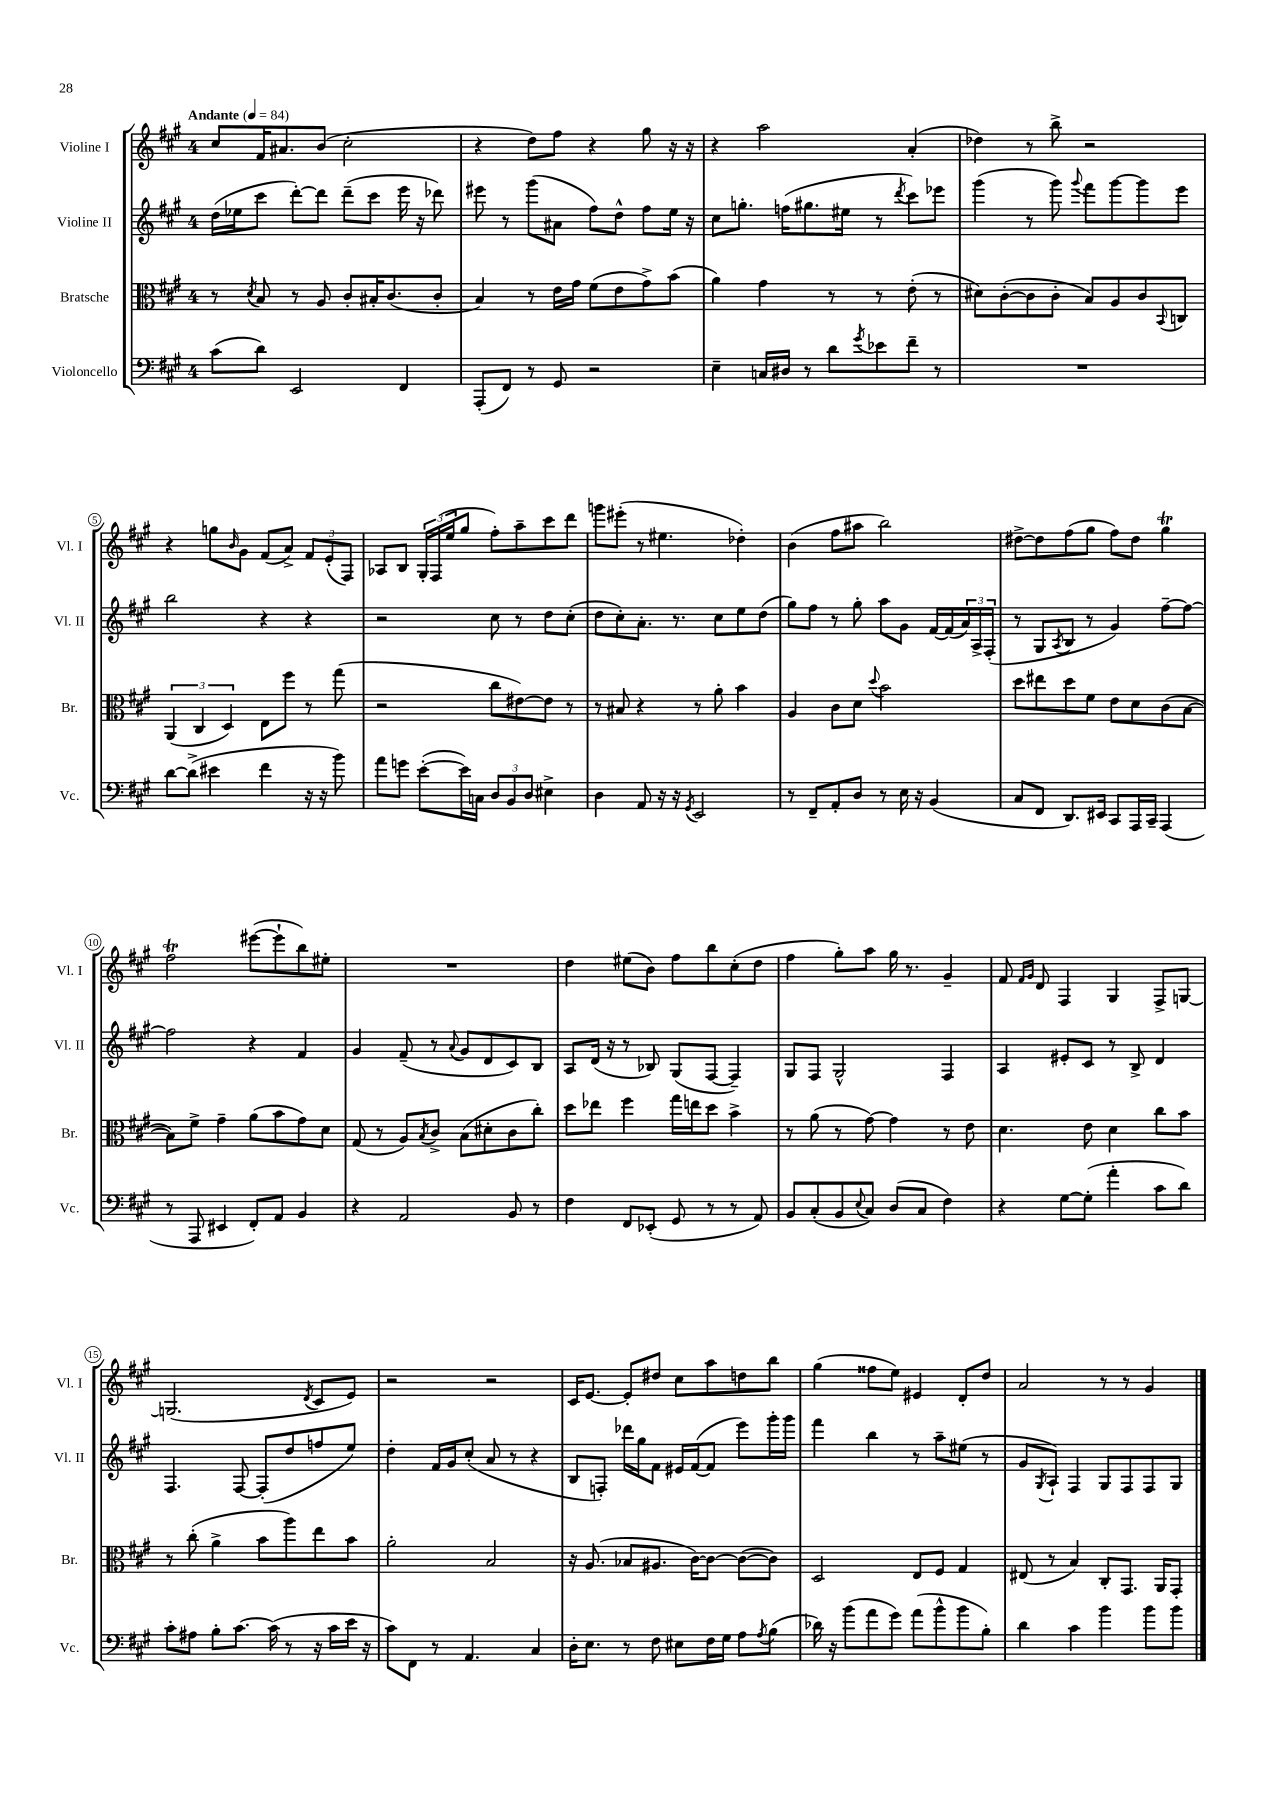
<<
\new StaffGroup <<
\new Staff = "s0" \with { instrumentName = "Violine I" shortInstrumentName = "Vl. I" } {
    \clef treble \key a \major \once \override Staff.TimeSignature.style = #'single-digit \time 4/4 \tempo "Andante" 4 = 84
    cis''8 fis'16 ais'8. b'8( cis''2-. |
    r4 d''8) fis''8 r4 gis''8 r16 r16 |
    r4 a''2 a'4-.( |
    des''4) r8 b''8-> r2 |
    r4 g''8 \grace { b'16 } gis'8 fis'8( a'8->) \tuplet 3/2 { fis'8 e'8-.( fis8) } |
    aes8 b8 \tuplet 3/2 { gis16-. fis16( e''16 } gis''8 fis''8-.) a''8-- cis'''8 d'''8 |
    g'''8 eis'''8-.( r8 eis''4. des''4-.) |
    b'4( fis''8 ais''8 b''2) |
    dis''8~-> dis''8 fis''8( gis''8 fis''8) dis''8 gis''4\trill |
    fis''2\trill eis'''8~( eis'''8-! b''8) eis''8-. |
    R1 |
    d''4 eis''8( b'8) fis''8 b''8 cis''8-.( d''8 |
    fis''4 gis''8-.) a''8 gis''16 r8. gis'4-- |
    fis'8 \grace { fis'16 gis'16 } d'8 fis4 gis4 fis8-> g8~ |
    g2.( \acciaccatura { d'8 } cis'8 e'8) |
    r2 r2 |
    cis'16 e'8.~ e'8-. dis''8 cis''8 a''8 d''8 b''8 |
    gis''4( fisis''8 e''8) eis'4 d'8-. d''8 |
    a'2 r8 r8 gis'4 \bar "|." |
}
\new Staff = "s1" \with { instrumentName = "Violine II" shortInstrumentName = "Vl. II" } {
    \clef treble \key a \major \once \override Staff.TimeSignature.style = #'single-digit \time 4/4
    d''16( ees''16 cis'''8 d'''8~-.) d'''8 d'''8--( cis'''8 e'''16 r16 des'''8) |
    eis'''8 r8 gis'''8( ais'8 fis''8) d''8-^ fis''8 e''16 r16 |
    cis''8 g''8.-. f''16( gis''8. eis''16 r8 \acciaccatura { d'''8 } cis'''8) ees'''8 |
    gis'''4( r8 gis'''8) \appoggiatura { gis'''8 } fis'''8 gis'''8~ gis'''8 e'''8 |
    b''2 r4 r4 |
    r2 cis''8 r8 d''8 cis''8-.( |
    d''8 cis''8-.) a'8.-. r8. cis''8 e''8 d''8( |
    gis''8) fis''8 r8 gis''8-. a''8 gis'8 fis'16~ fis'16( \tuplet 3/2 { a'16) a16-> fis16-.( } |
    r8 gis8 \acciaccatura { a8 } b8 r8 gis'4) fis''8~-- fis''8~ |
    fis''2 r4 fis'4 |
    gis'4 fis'8--( r8 \appoggiatura { a'8 } gis'8 d'8 cis'8) b8 |
    a8 d'16( r16 r8 bes8) gis8( fis8~ fis4--) |
    gis8 fis8 gis2-^ fis4 |
    a4 eis'8-. cis'8 r8 b8-> d'4 |
    fis4. fis8~ fis8-.( d''8 f''8 e''8) |
    d''4-. fis'16 gis'16 cis''8-.( a'8 r8 r4 |
    b8 f8-.) des'''16 gis''16 fis'8 eis'16 fis'16~( fis'8 e'''8) gis'''16-. gis'''16 |
    fis'''4 b''4 r8 a''8-- eis''8( r8 |
    gis'8 \acciaccatura { gis8 } a8-!) fis4 gis8 fis8 fis8 gis8 \bar "|." |
}
\new Staff = "s2" \with { instrumentName = "Bratsche" shortInstrumentName = "Br." } {
    \clef alto \key a \major \once \override Staff.TimeSignature.style = #'single-digit \time 4/4
    r8 \acciaccatura { d'8 } b8 r8 a8 cis'8-. bis16-. cis'8.( cis'8-. |
    b4) r8 e'16 gis'16 fis'8( e'8 gis'8->) b'8( |
    a'4) gis'4 r8 r8 e'8-.( r8 |
    dis'8) cis'8~-.( cis'8 cis'8-. b8) a8 cis'8 \appoggiatura { b,8 } c8 |
    \tuplet 3/2 { a,4( cis4 d4) } e8 fis''8 r8 gis''8( |
    r2 cis''8 eis'8~) eis'8 r8 |
    r8 bis8 r4 r8 a'8-. b'4 |
    a4 cis'8 d'8 \appoggiatura { d''8 } b'2 |
    d''8 eis''8 d''8 fis'8 e'8 d'8 cis'8( b8~ |
    b8) fis'8-> gis'4-- a'8( b'8 gis'8) d'8 |
    gis8( r8 a8) \acciaccatura { b8 } cis'8-> b8( dis'8-. cis'8 cis''8-.) |
    d''8 ees''8 fis''4 gis''16 e''16 d''8 b'4-> |
    r8 a'8( r8 gis'8~) gis'4 r8 e'8 |
    d'4. e'8 d'4 cis''8 b'8 |
    r8 cis''8-.( a'4-> b'8 a''8) e''8 b'8 |
    a'2-. b2 |
    r16 a8.( bes8 ais8. cis'16~) cis'8~ cis'8~( cis'8) |
    d2 e8 fis8 gis4 |
    eis8( r8 b4) cis8-. gis,8. a,16 gis,8-. \bar "|." |
}
\new Staff = "s3" \with { instrumentName = "Violoncello" shortInstrumentName = "Vc." } {
    \clef bass \key a \major \once \override Staff.TimeSignature.style = #'single-digit \time 4/4
    cis'8( d'8) e,2 fis,4 |
    a,,8-.( fis,8) r8 gis,8 r2 |
    e4-- c16 dis16 r8 d'8 \acciaccatura { gis'8 } ees'8 fis'8-- r8 |
    R1 |
    d'8~ d'8->( eis'4 fis'4 r16 r16 b'8) |
    a'8 g'8 e'8~-.( e'16) c16 \tuplet 3/2 { d8 b,8 d8 } eis4-> |
    d4 a,8 r16 r16 \acciaccatura { gis,8 } e,2 |
    r8 fis,8-- a,8-. d8 r8 e16 r16 b,4( |
    cis8 fis,8 d,8.) eis,16 cis,8 a,,16 cis,16-- a,,4( |
    r8 a,,8 eis,4 fis,8-.) a,8 b,4 |
    r4 a,2 b,8 r8 |
    fis4 fis,8 ees,8-.( gis,8 r8 r8 a,8) |
    b,8 cis8-.( b,8 \appoggiatura { e8 } cis8) d8( cis8 fis4) |
    r4 gis8~ gis8-.( a'4-. cis'8 d'8) |
    cis'8-. ais8 b8-. cis'8.~ cis'16( r8 r16 cis'16 e'16 r16 |
    cis'8) fis,8 r8 a,4. cis4 |
    d16-. e8. r8 fis8 eis8 fis16 gis16 a8 \acciaccatura { a8 } b8( |
    des'16) r16 b'8( a'8 gis'8) a'8( b'8-^ b'8 b8-.) |
    d'4 cis'4 b'4 b'8 b'8 \bar "|." |
}
>>
>>
\layout { \context { \Score \override BarNumber.stencil = #(make-stencil-circler 0.1 0.3 ly:text-interface::print) } }
